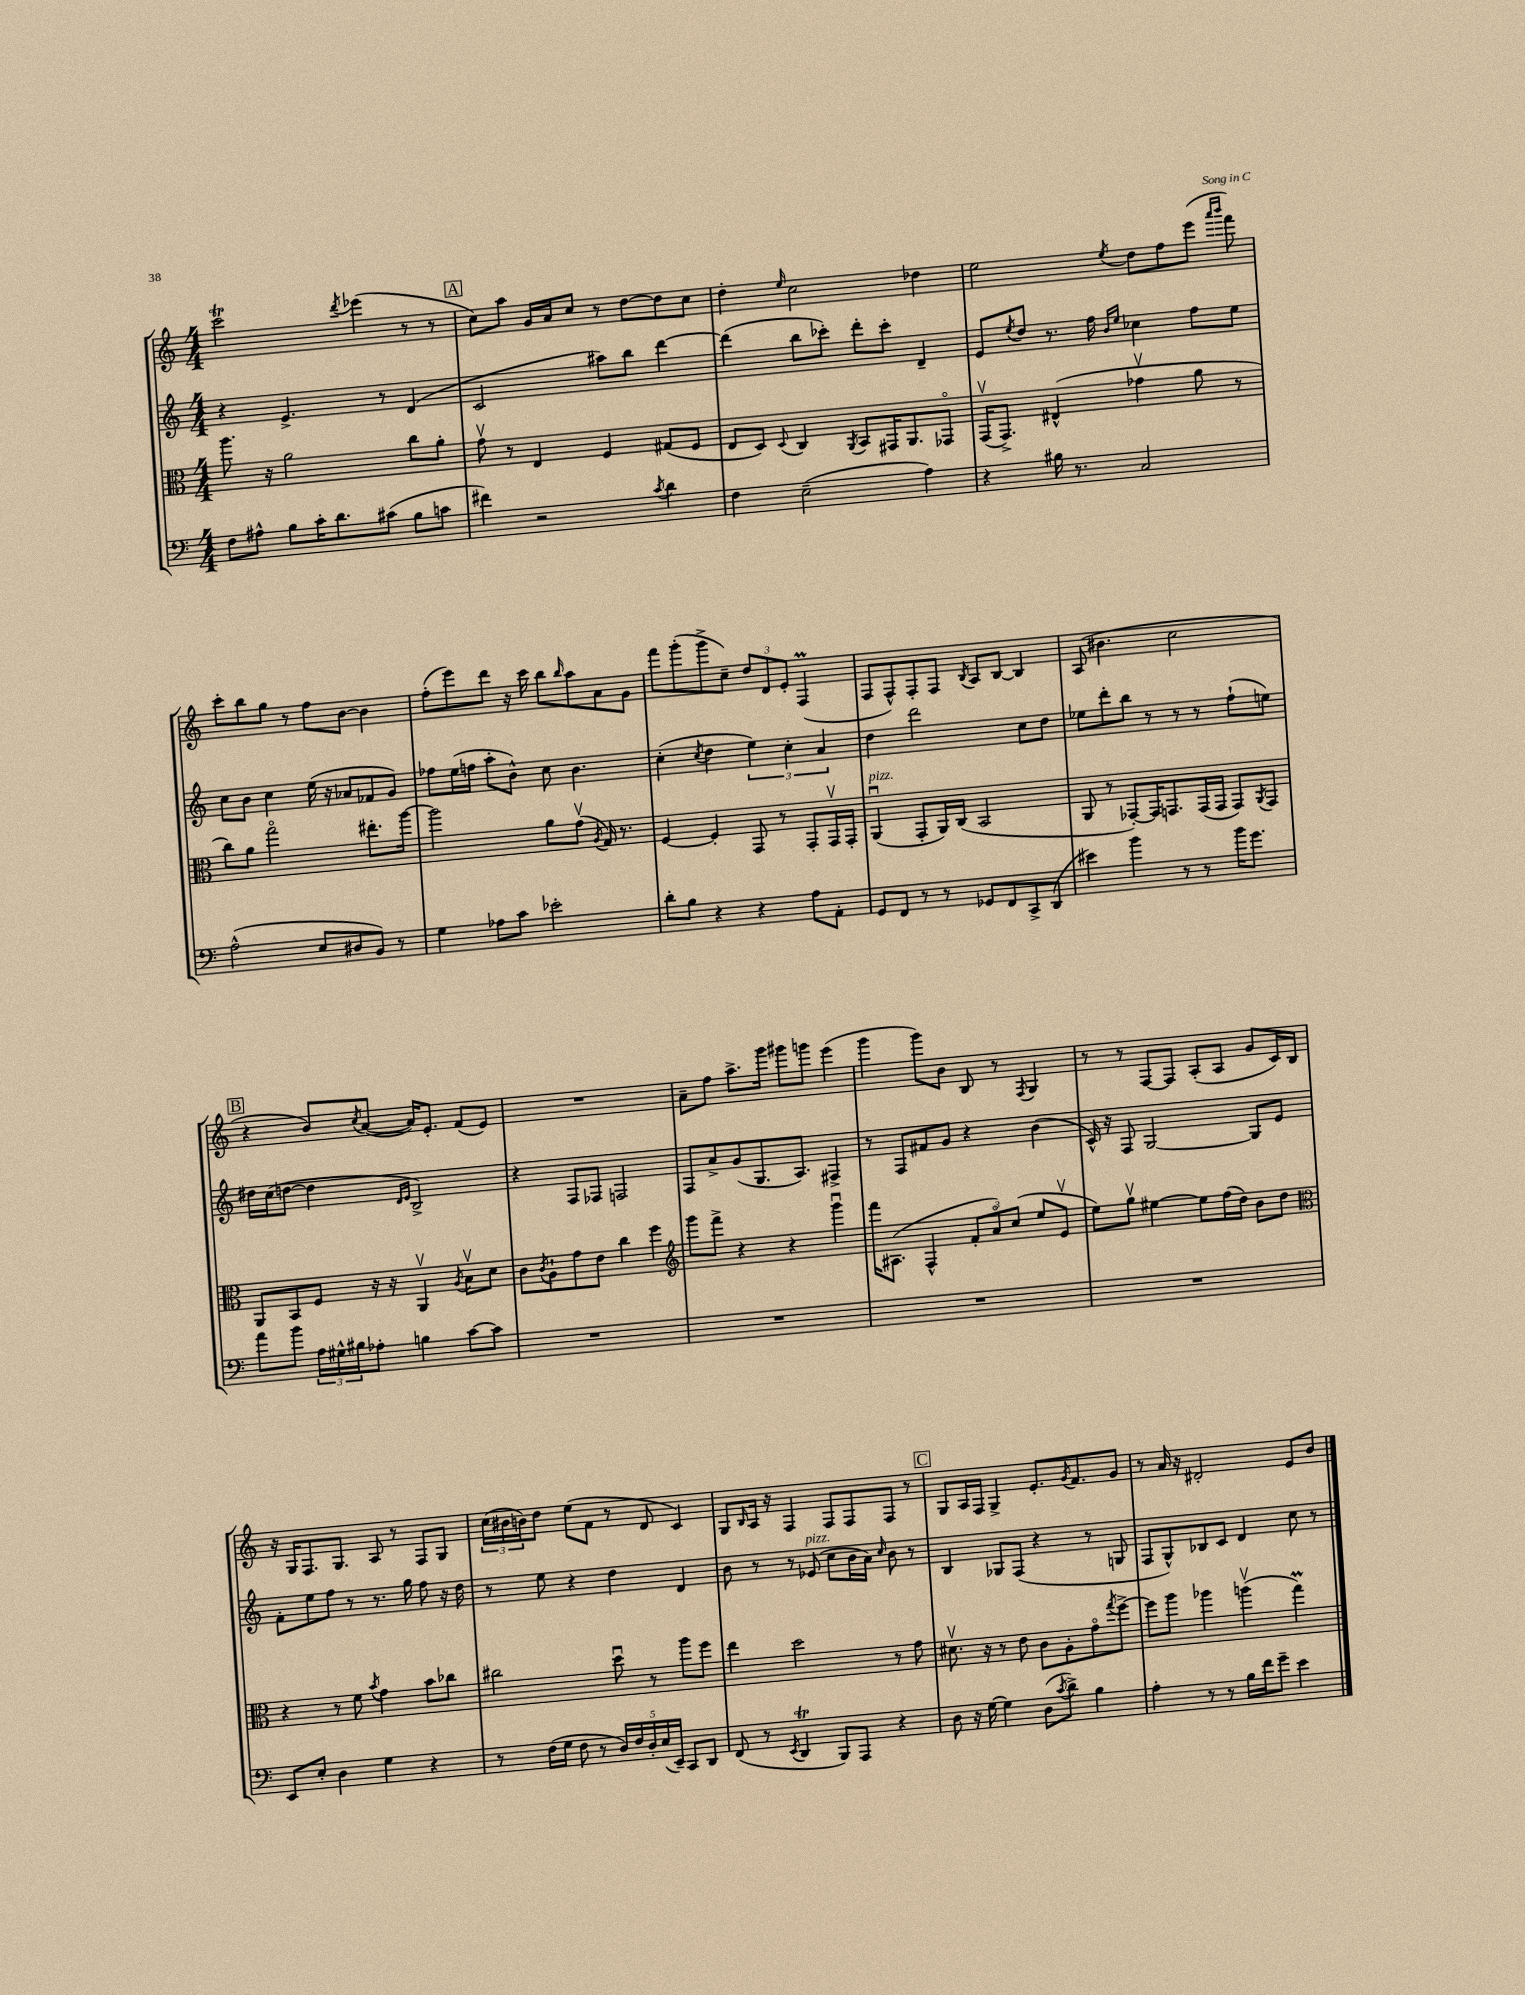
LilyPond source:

<<
\new StaffGroup <<
\new Staff = "s0" {
    \clef treble \key c \major \numericTimeSignature \time 4/4
    c'''2\trill \acciaccatura { d'''8 } ees'''4( r8 r8 |
    \mark \markup { \box "A" } c''8) a''8 g'16 a'16 c''8 r8 d''8~ d''8 c''8 |
    d''4-. \grace { e''16 } c''2 des''4 |
    e''2 \acciaccatura { e''8 } d''8 f''8 e'''8( \grace { a'''16 b'''16 } f'''8) |
    c'''8-. b''8 g''8 r8 f''8 b'8~ b'4 |
    f''8-.( e'''8) d'''8 r16 c'''16 b''8 \grace { b''16 } a''8 a'8 g'8 |
    f'''8 g'''8-.( g'''8-> c''8--) \tuplet 3/2 { d''8 d'8 e'8-. } f4\prall( |
    f8 f8-^) f8-. f8 \acciaccatura { b8 } a8 b8~ b4 |
    a8( bis'4. c''2 |
    \mark \markup { \box "B" } r4 b'8) \acciaccatura { c''8 } a'8~( a'16) e'8.-. f'8( e'8) |
    R1 |
    a'8-- f''8 a''8.-> g'''16 gis'''8 g'''8 e'''4( |
    g'''4 g'''8) b'8 b8 r8 \acciaccatura { f8 } g4 |
    r8 r8 f8~ f8 a8-.( a8 g'8 c'16) b16 |
    r16 g16 f8. g8. a8 r8 f8 g8 |
    \tuplet 3/2 { c''16( bis'16 b'16) } d''8 e''8( f'8 r8 d'8 c'4) |
    g8 \grace { b16 } a16 r16 f4 f8 f8 f8 r8 |
    \mark \markup { \box "C" } g8 a16 f16 g4-> e'8.-. \acciaccatura { g'8 } f'8. g'8 |
    r8 a'16 r16 dis'2-. e'8 b'8 \bar "|." |
}
\new Staff = "s1" {
    \clef treble \key c \major \numericTimeSignature \time 4/4
    r4 e'4.-> r8 d'4( |
    \mark \markup { \box "A" } c'2 ais''8) b''8 d'''4~ |
    d'''4( b''8 ces'''8-.) d'''8-. ces'''8-. d'4-- |
    e'8 \acciaccatura { e''8 } d''8 r8. f''16 \grace { b'16 e''16 } ces''4 f''8 e''8 |
    c''8 b'8 c''4 e''16( r16 aes'8 fes'8 g'8) |
    fes''8 e''16( f''16 a''8-. b'8-^) c''8 b'4. |
    c''4-.( \acciaccatura { c''8 } d''4 \tuplet 3/2 { e''4) c''4-. a'4 } |
    d''4 d'''2 c''8 d''8 |
    ees''8 d'''8-. b''8 r8 r8 r8 f''8-!( e''8) |
    \mark \markup { \box "B" } dis''16 c''16( d''8~ d''4 \grace { d'16 e'16 } b2->) |
    r4 f8 fes8 f2 |
    f8 a'8-> g'8( g8. a8.) fis4-> |
    r8 f8 fis'8 g'8 r4 b'4( |
    c'16-^) r16 f8 g2~ g8 e'8 |
    f'8-. e''8 f''8 r8 r8. g''16 f''8 r16 d''16 |
    r8 e''8 r4 d''4 d'4 |
    b'8 r8 r8 ees'8^\markup { \italic "pizz." }( c''8 b'16 a'16) \grace { c''16 } b'8 r8 |
    \mark \markup { \box "C" } b4 ges8 f8( r4 r8 g8 |
    f8 g8-^) bes8 c'8 d'4 c''8 r8 \bar "|." |
}
\new Staff = "s2" {
    \clef alto \key c \major \numericTimeSignature \time 4/4
    a''8. r16 a'2 c''8 a'8-. |
    \mark \markup { \box "A" } g'8\upbow r8 e4 f4 gis8( f8 |
    e8 d8) \appoggiatura { d8 } c4 \acciaccatura { a,8 } b,8 gis,16 a,8. ges,8\flageolet |
    g,16\upbow( g,8.->) eis4-^( ges'4\upbow a'8 r8 |
    c''8) a'8 g''2\flageolet eis''8.-. a''16~ |
    a''2 a'8 g'8\upbow( \acciaccatura { a8 } g16) r8. |
    f4~ f4-. g,8 r8 g,8-. g,16\upbow g,16-. |
    a,4\downbow^\markup { \italic "pizz." }( g,8-. a,16) c16( b,2 |
    a,8 r8 ges,8~-.) ges,16 g,8. g,16( g,16 g,8) \acciaccatura { a,8 } g,8 |
    \mark \markup { \box "B" } a,8 b,8 f8 r16 r16 a,4\upbow \acciaccatura { a8 } b8\upbow d'8 |
    c'8 \acciaccatura { c'8 } a8-! g'8 e'8 c''4 f''4 |
    \clef treble g'''8 f'''8-> r4 r4 g'''4\downbow |
    f'''16 ais8.( f4-^ \tuplet 3/2 { f'8-. a'8\flageolet) c''8( } e''8 e'8\upbow |
    e''8) g''8\upbow eis''4~ eis''8 f''16( d''16) b'8 d''8 |
    \clef alto r4 r8 f'8 \acciaccatura { b'8 } g'4 b'8 ces''8 |
    cis''2 d''8\downbow r8 a''8 f''8 |
    e''4 d''2 r8 g'8 |
    \mark \markup { \box "C" } dis'8.\upbow r16 r8 e'8 c'8 a8-. g'8\flageolet \acciaccatura { g''8 } f''8~-> |
    f''8 a''8 aes''4 a''4\upbow( g''4\prall) \bar "|." |
}
\new Staff = "s3" {
    \clef bass \key c \major \numericTimeSignature \time 4/4
    f8 ais8-^ b8 c'16-. d'8. cis'8( b8 c'8 |
    \mark \markup { \box "A" } fis'4) r2 \acciaccatura { c'8 } d'4 |
    f4 e2--( a4) |
    r4 bis16 r8. c2 |
    a2-^( e8 dis8 b,8) r8 |
    g4 aes8 c'8 ees'2-. |
    d'8-. b8 r4 r4 a8 a,8-. |
    g,8 f,8 r8 r8 ges,8 f,8 c,8-> d,8( |
    eis'4) b'4 r8 r8 b'16 g'8. |
    \mark \markup { \box "B" } a'8 b'8 \tuplet 3/2 { a16 gis16-^ bis16 } aes8-. b4 c'8~ c'8 |
    R1 |
    R1 |
    R1 |
    R1 |
    e,8 e8-. d4 g4 r4 |
    r8 f16( g16 f8 r8 \tuplet 5/4 { d16) f16 d16-. e16( e,16--) } c,8 d,8 |
    f,8( r8 \acciaccatura { e,8 } d,4\trill b,,8) a,,8 r4 |
    \mark \markup { \box "C" } d8 r16 g16~ g4 d8( \acciaccatura { c'8 } d'8->) b4 |
    a4-. r8 r8 b16 f'16 g'8-- e'4 \bar "|." |
}
>>
>>
\layout { \context { \Score \remove "Bar_number_engraver" } }
